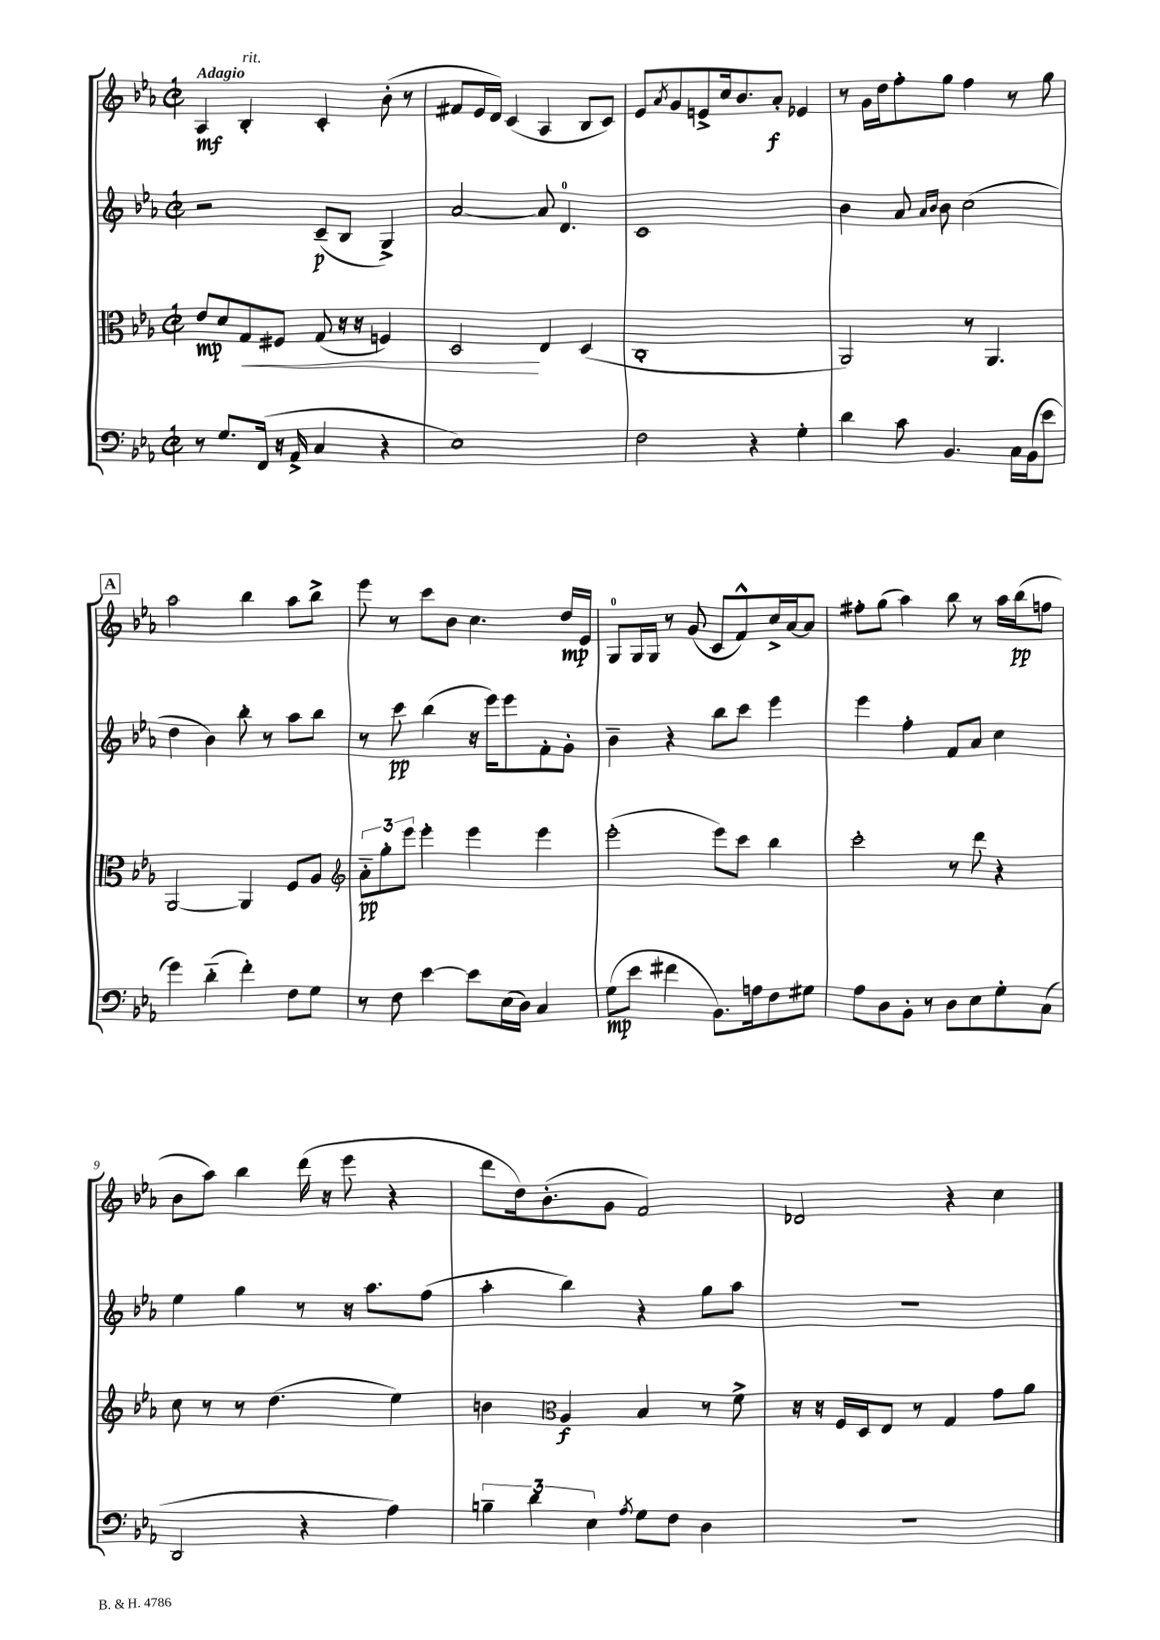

**kern	**kern	**kern	**kern
*staff4	*staff3	*staff2	*staff1
*clefF4	*clefC3	*clefG2	*clefG2
*k[b-e-a-]	*k[b-e-a-]	*k[b-e-a-]	*k[b-e-a-]
*M2/2	*M2/2	*M2/2	*M2/2
*met(c|)	*met(c|)	*met(c|)	*met(c|)
8r	8e-	2r	4A-
8.G	8d	.	.
.	8G	.	4B-'
(16FF	.	.	.
16r	8F#	.	.
16AA-^	.	.	.
4C	(8G	(8c~	4c'
.	16r	8B-	.
.	16r	.	.
4r	4F)	4G^)	(8b-'
.	.	.	8r
=	=	=	=
1E-)	2D	[2a-	8f#
.	.	.	16e-
.	.	.	16d)
.	.	.	(4c
.	4E-	8a-]	4A-
.	.	4.d	.
.	(4D	.	8B-
.	.	.	8c)
=	=	=	=
2F	1C'	1c	8e-
.	.	.	8qa-
.	.	.	8g
.	.	.	8e^
.	.	.	16cc
.	.	.	8.b-
4r	.	.	.
.	.	.	8a-'
4G'	.	.	4e-
=	=	=	=
4d	2AA-)	4b-	8r
.	.	.	16g
.	.	.	16dd
8c	.	8a-	8ff'
.	.	16qqa-	.
.	.	16qqb-	.
4.BB-	.	8b-	8gg
.	8r	(2cc	4ff
.	4.AA-	.	.
16C	.	.	8r
(16BB-	.	.	.
8e-	.	.	8gg
=	=	=	=
4g)	[2AA-	4dd	2aa-
(4d'~	.	4b-)	.
4f')	4AA-]	8bb-'	4bb-
.	.	8r	.
8F	8F	8aa-	8aa-
8G	8A-	8bb-	8bb-^
=	=	=	=
*	*clefG2	*	*
8r	12a-'~	8r	8eee-
.	12gg'	.	.
8F	.	8ccc	8r
.	12eee-	.	.
[4e-	4eee-'	(4bb-	8ccc
.	.	.	8b-
8e-]	4eee-	16r	4.cc
.	.	16eee-)	.
(16E-	.	8eee-	.
16D)	.	.	.
4C	4eee-	8f'	.
.	.	8g'	16dd
.	.	.	16e-
=	=	=	=
(8G	(2eee-'	4b-~	8G
8e-	.	.	16G
.	.	.	16G
4f#	.	4r	8r
.	.	.	(8g
8.BB-)	8eee-)	8bb-	8c
.	8ccc	8ccc	8f^^)
16A	.	.	.
8F	4bb-	4eee-	16cc^
.	.	.	[16a-
8G#	.	.	8a-]
=	=	=	=
8A-	2ccc'	4eee-	8ff#'
8D	.	.	(8gg
8BB-'	.	4ff'	4aa-)
8r	.	.	.
8D	8r	8f	8bb-
8E-	8ddd	8a-	8r
8G'	4r	4cc	16aa-
.	.	.	(16bb-
(8C	.	.	8ff
=	=	=	=
2DD	8cc	4ee-	8b-
.	8r	.	8aa-)
.	8r	4gg	4bb-
.	(4.dd	.	.
4r	.	8r	(16ddd
.	.	.	16r
.	.	16r	8eee-
.	.	8.aa-	.
4A-)	4ee-)	.	4r
.	.	(8ff	.
=	=	=	=
6B~	4b	4aa-'	8ddd
.	.	.	16dd)
6d	.	.	.
.	.	.	(8.b-'
*	*clefC3	*	*
.	4A-	4bb-)	.
6E-	.	.	.
.	.	.	8g
8qA-	.	.	.
8G	4B-	4r	2f)
8F	.	.	.
4D	8r	8gg	.
.	8f^	8aa-	.
=	=	=	=
1r	16r	1r	2d-
.	16r	.	.
.	16F	.	.
.	16D	.	.
.	8E-	.	.
.	8r	.	.
.	4G	.	4r
.	8g	.	4cc
.	8a-	.	.
==	==	==	==
*-	*-	*-	*-
